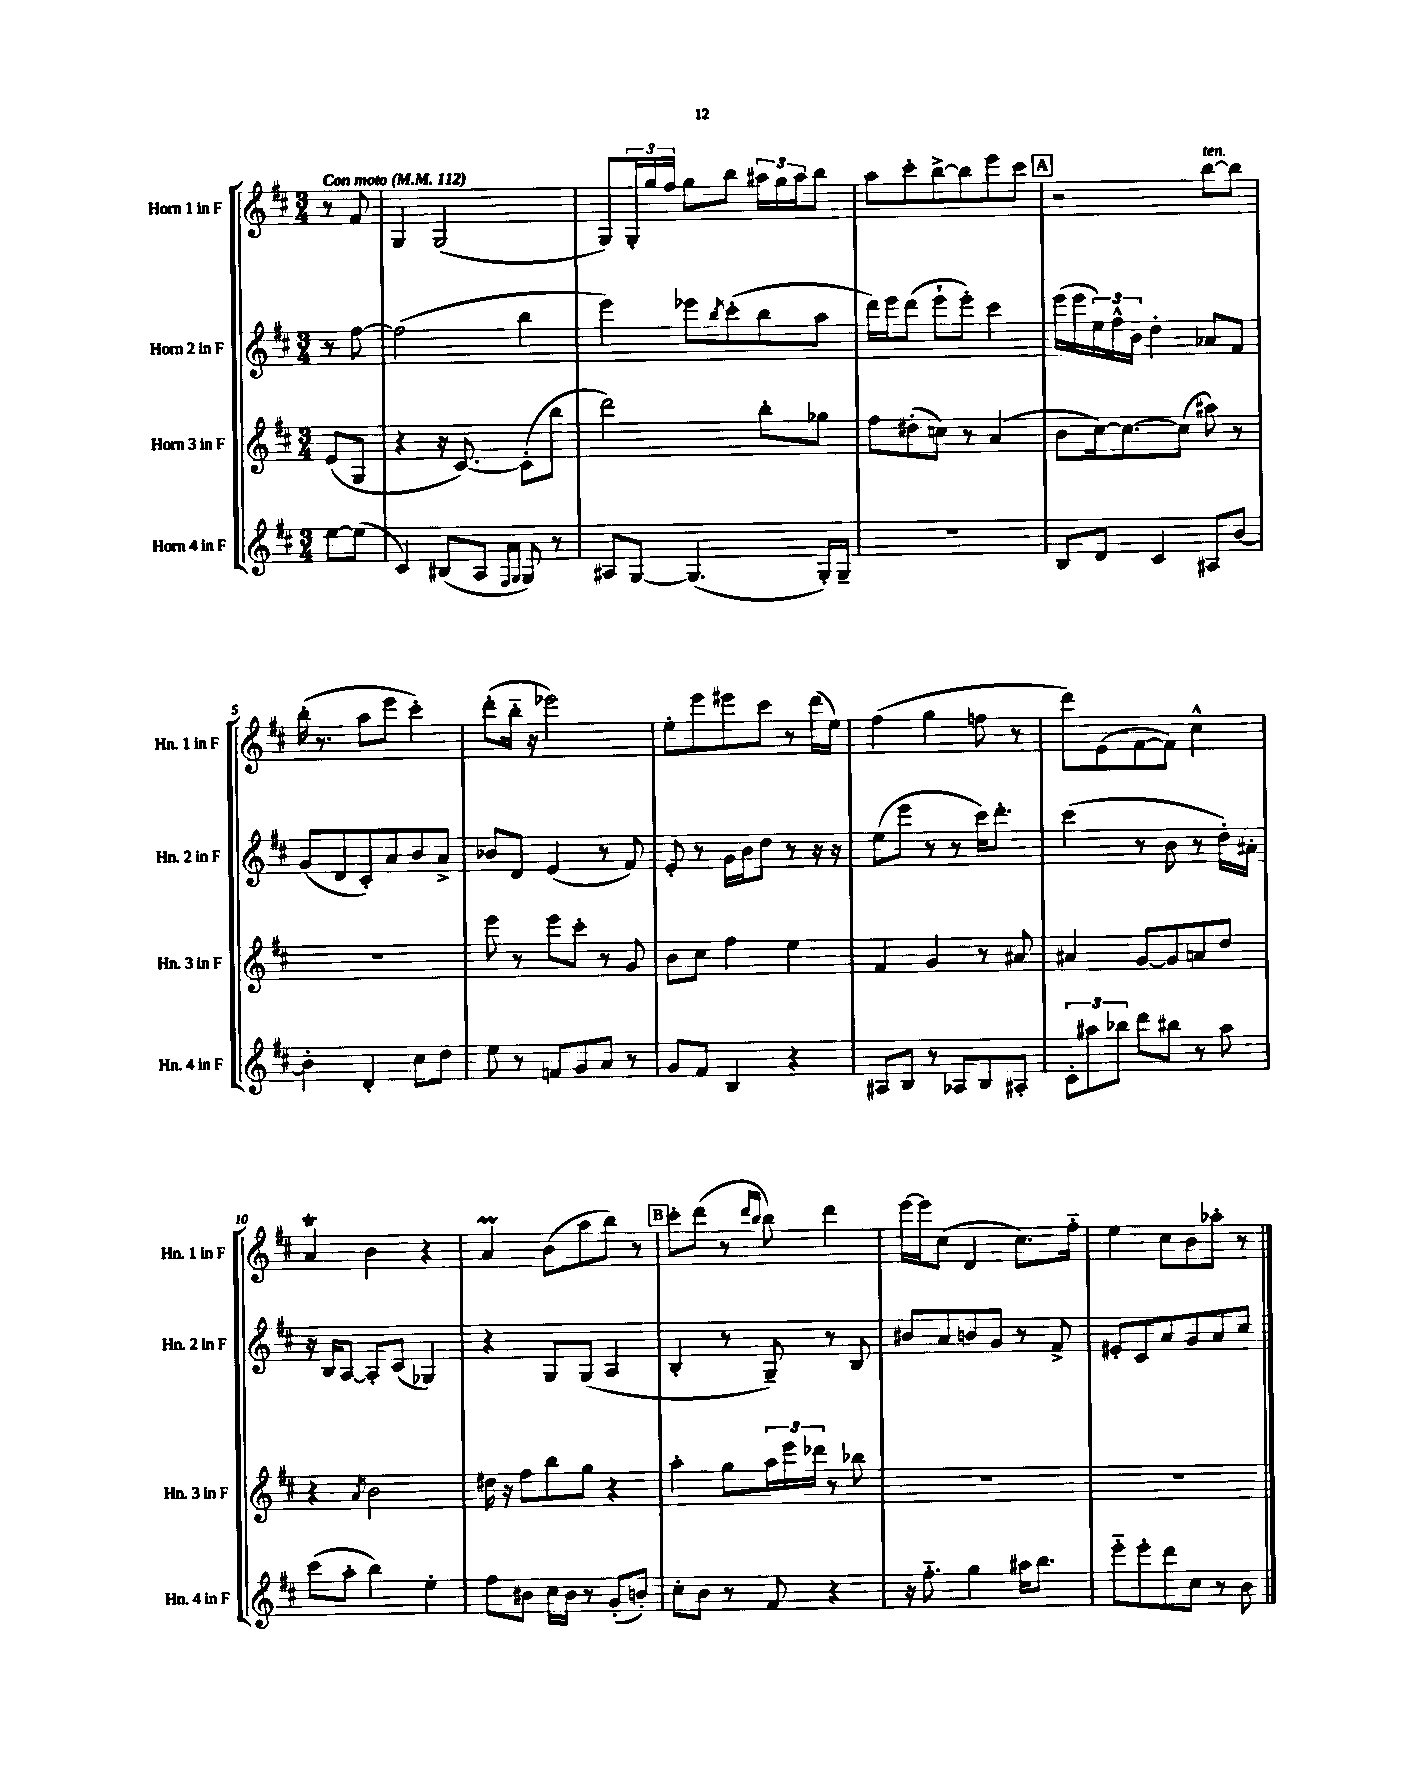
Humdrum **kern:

**kern	**kern	**kern	**kern
*staff4	*staff3	*staff2	*staff1
*clefG2	*clefG2	*clefG2	*clefG2
*k[f#c#]	*k[f#c#]	*k[f#c#]	*k[f#c#]
*M3/4	*M3/4	*M3/4	*M3/4
*MM112	*MM112	*MM112	*MM112
[8ee\L	(8e/L	8r	8r
(8ee\]J	8G/J	[8ff#\	8f#/
=	=	=	=
4c#/)	4r	(2ff#\]	4G/
(8B#/L	16r	.	(2G/
.	[8.c#/)	.	.
8A/J	.	.	.
16qqF#/LL	.	.	.
16qqG/JJ	.	.	.
8G/)	(8c#'\]L	4bb\	.
8r	8bb\J	.	.
=	=	=	=
8A#/L	2ddd\)	4eee\)	8G/L)
[8G/J	.	.	24G'/L
.	.	.	24gg/
.	.	.	24ff#/JJ
(4.G/]	.	8eee-\L	8gg\L
.	.	8qbb/	.
.	.	(8ccc#'\	8bb\J
.	8bb'\L	8bb\	24aa#\LL
.	.	.	24gg\
.	.	.	24aa#\J
16G'/LL)	8gg-\J	8aa\J	8bb\J
16G~/JJ	.	.	.
=	=	=	=
2.r	8ff#\L	16ddd\LL)	8aa\L
.	.	16eee\J	.
.	(8dd#'\	(8ddd\J	8ccc#'\
.	8cc\J)	8eee`\L	[8bb^\
.	8r	8eee'\J)	8bb\]
.	(4a/	4ccc#\	8eee\
.	.	.	8ccc#\J
=	=	=	=
8B/L	8b\L	(16eee\LL	2r
.	.	16eee\	.
8d/J	[16cc#\k)	24ee\)	.
.	.	24ff#^^\	.
.	8.cc#\_	.	.
.	.	24b\JJ	.
4c#/	.	4dd'\	.
.	(8cc#\]J	.	.
8A#/L	8aa#\)	8a-/L	[8bb\L
[8b/J	8r	8f#/J	8bb\]J
=	=	=	=
4b'\]	2.r	(8g/L	(16bb'\
.	.	.	8.r
.	.	8d/	.
4d'/	.	8c#'/)	8aa\L
.	.	8a/	8eee\J
8cc#\L	.	8b/	4ccc#'\)
8dd\J	.	8a^/J	.
=	=	=	=
8ee\	8eee\	8b-/L	(8ddd'\L
8r	8r	8d/J	16bb'~\Jk
.	.	.	16r
8f/L	8eee\L	(4e/	2eee-\)
8g/	8ccc#'\J	.	.
8a/J	8r	8r	.
8r	8g/	8f#/)	.
=	=	=	=
8g/L	8b\L	8e'/	8ee'\L
8f#/J	8cc#\J	8r	8eee\
4B/	4ff#\	16g\LL	8eee#\
.	.	16b\J	.
.	.	8dd\J	8ccc#\J
4r	4ee\	8r	8r
.	.	16r	(16ddd\LL
.	.	16r	16ee\JJ)
=	=	=	=
8A#/L	4f#/	(8ee\L	(4ff#\
8B/J	.	8eee\J	.
8r	4g/	8r	4gg\
8A-/L	.	8r	.
8B/	8r	16ccc#\LK)	8ff\
.	.	8.ddd'\J	.
8A#'/J	8a#/	.	8r
=	=	=	=
12c#'\L	4a#/	(4ccc#\	8ddd\L)
12aa#\	.	.	.
.	.	.	(8e\
12bb-\J	.	.	.
8ddd\L	[8g/L	8r	[8f#\
8bb#\J	8g/]	8b\	8f#\]J)
8r	8a/	8r	4cc#^^\
8aa#\	8dd/J	16dd'\LL)	.
.	.	16a#'\JJ	.
=	=	=	=
(8ccc#\L	4r	16r	4a/
.	.	16B/LK	.
8aa'\J	.	[8A/J	.
.	8qa/	.	.
4bb\)	2b\	8A'/]L	4b\
.	.	(8c#/J	.
4ee'\	.	4G-/)	4r
=	=	=	=
8ff#\L	16dd#\	4r	4a/
.	16r	.	.
8b#\J	8ff#\L	.	.
16cc#\LL	8bb\	8G/L	(8b\L
16b#\JJ	.	.	.
8r	8gg\J	(8G/J	8aa\
(8g'/L	4r	4A/	8bb\J)
8b'/J)	.	.	8r
=	=	=	=
8cc#'\L	4aa'\	4B'/	8ccc#'\L
8b\J	.	.	(8ddd\J
8r	8gg\L	8r	8r
.	.	.	16qqddd/LL
.	.	.	16qqbb/JJ
8f#/	24aa\L	8G~/)	8bb\)
.	24eee\	.	.
.	24ddd-\JJ	.	.
4r	8r	8r	4ddd\
.	8bb-\	8B/	.
=	=	=	=
16r	2.r	8b#/L	[16eee\LL
8.ff#'~\	.	.	16eee\]J
.	.	8a/	(8cc#\J
4gg\	.	8b/	4d/
.	.	8g/J	.
16aa#\LK	.	8r	8.cc#\L)
8.bb\J	.	.	.
.	.	8f#^/	.
.	.	.	16ff#'~\Jk
=	=	=	=
8eee'~\L	2.r	8e#'/L	4ee\
8eee'\	.	8c#/	.
8ddd\	.	8a/	8cc#\L
8cc#\J	.	8g/	8b\
8r	.	8a/	8aa-'\J
8b\	.	8cc#/J	8r
==	==	==	==
*-	*-	*-	*-
